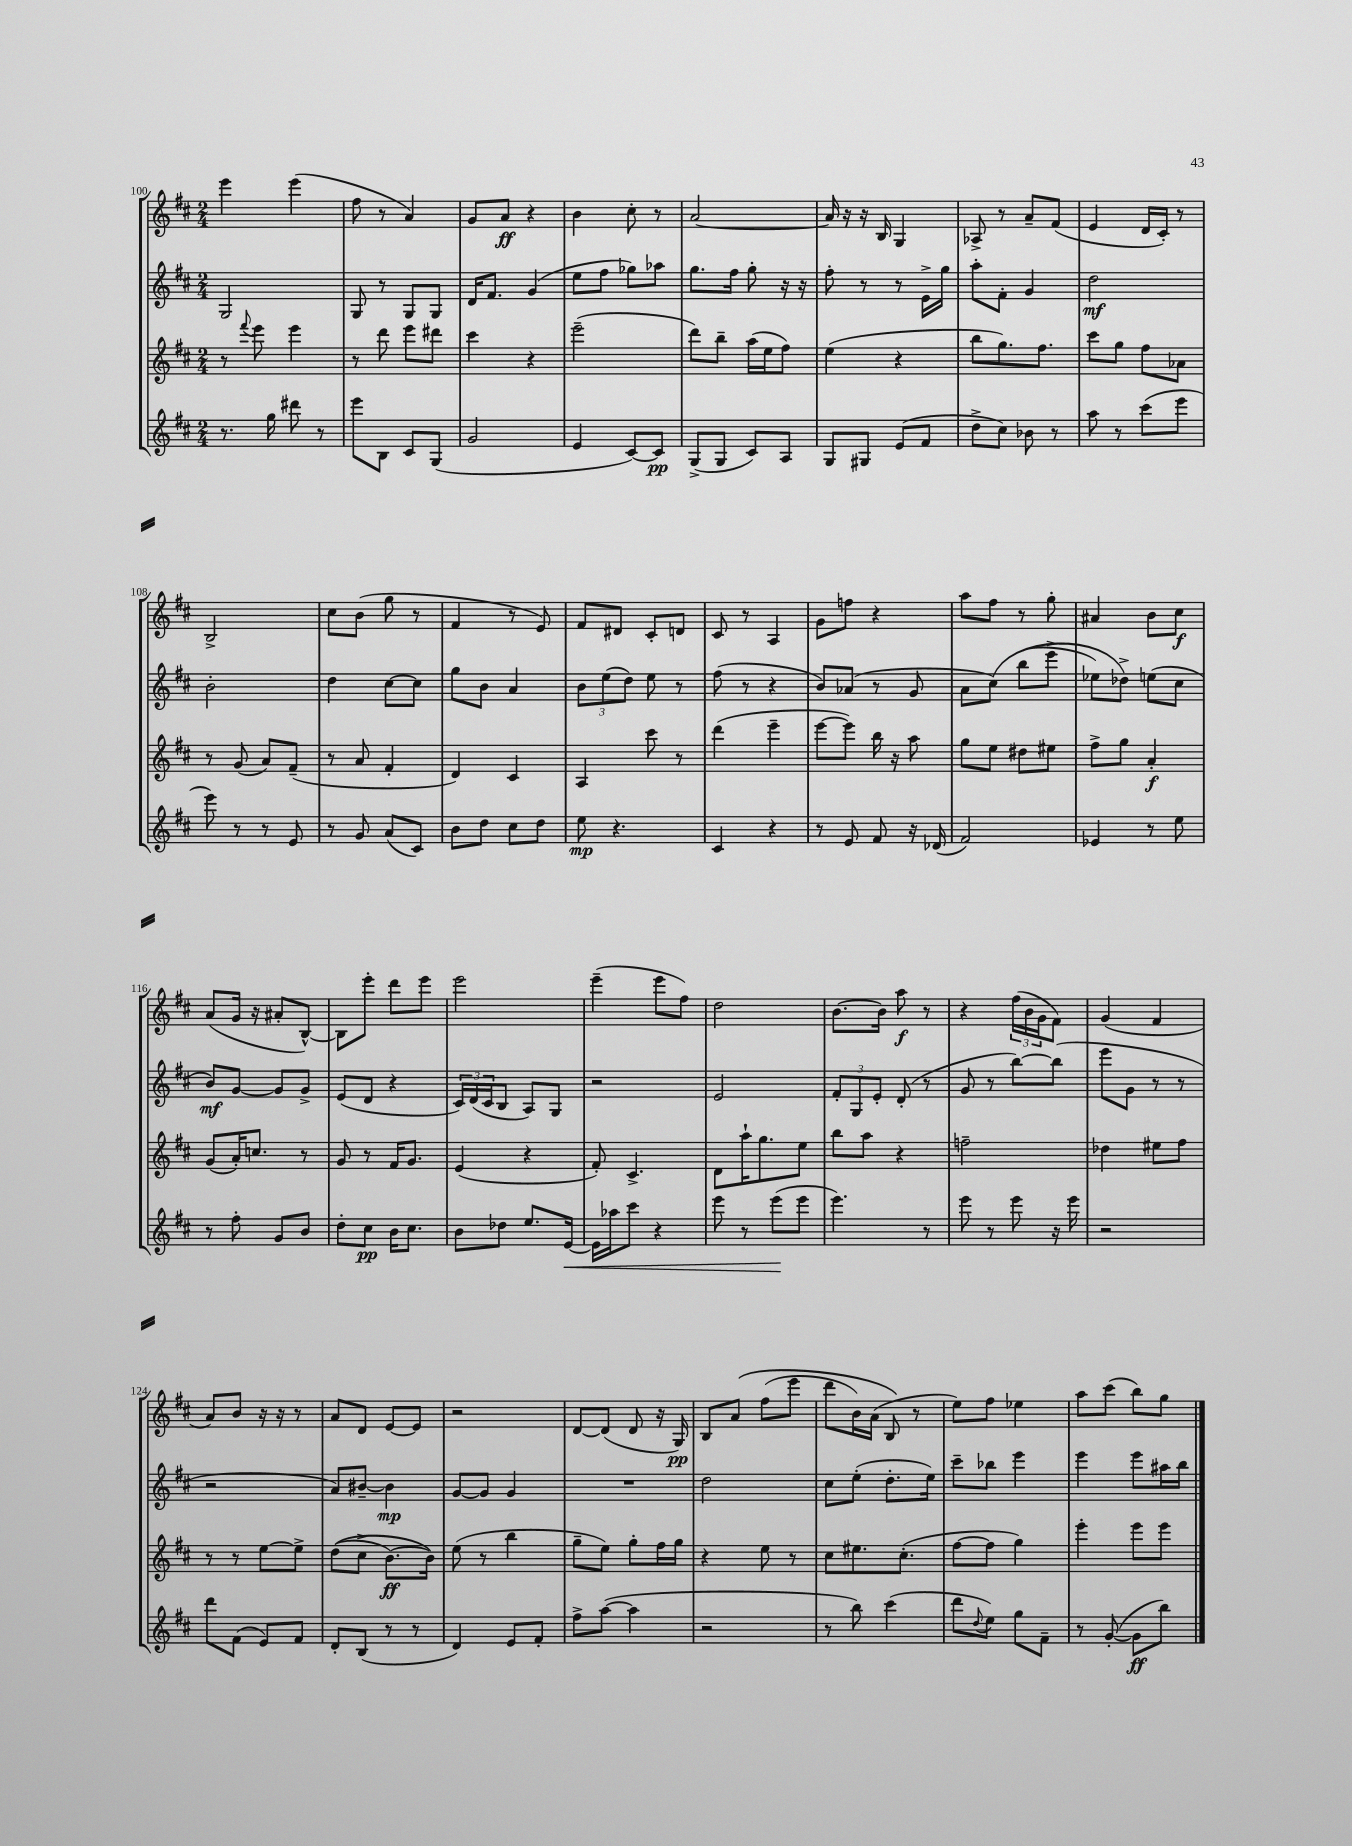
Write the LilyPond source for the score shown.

<<
\new StaffGroup <<
\new Staff = "s0" {
    \clef treble \key d \major \numericTimeSignature \time 2/4
    e'''4 e'''4( |
    fis''8 r8 a'4) |
    g'8 a'8\ff r4 |
    b'4 cis''8-. r8 |
    a'2~ |
    a'16 r16 r16 b16 g4 |
    aes8-> r8 a'8-- fis'8( |
    e'4 d'16 cis'16-.) r8 |
    b2-> |
    cis''8 b'8( g''8 r8 |
    fis'4 r8 e'8) |
    fis'8 dis'8 cis'8-. d'8 |
    cis'8 r8 a4 |
    g'8 f''8 r4 |
    a''8 fis''8 r8 g''8-. |
    ais'4 b'8 cis''8\f |
    a'8( g'16 r16 ais'8-. b8~-^) |
    b8 e'''8-. d'''8 e'''8 |
    e'''2 |
    e'''4--( e'''8 fis''8) |
    d''2 |
    b'8.~ b'16 a''8\f r8 |
    r4 \tuplet 3/2 { fis''16( b'16 g'16 } fis'8) |
    g'4( fis'4 |
    a'8) b'8 r16 r16 r8 |
    a'8 d'8 e'8~ e'8 |
    r2 |
    d'8~ d'8( d'8 r16 g16\pp) |
    b8 a'8\( fis''8( e'''8 |
    d'''8 b'16) a'16( b8\) r8 |
    e''8) fis''8 ees''4 |
    a''8 cis'''8( b''8) g''8 \bar "|." |
}
\new Staff = "s1" {
    \clef treble \key d \major \numericTimeSignature \time 2/4
    g2 |
    g8 r8 g8 g8 |
    d'16 fis'8. g'4( |
    e''8 fis''8 ges''8) aes''8 |
    g''8. fis''16 g''8-. r16 r16 |
    fis''8-. r8 r8 e'16-> g''16 |
    a''8-. fis'8-. g'4 |
    d''2\mf |
    b'2-. |
    d''4 cis''8~ cis''8 |
    g''8 b'8 a'4 |
    \tuplet 3/2 { b'8 e''8( d''8) } e''8 r8 |
    fis''8( r8 r4 |
    b'8) aes'8( r8 g'8 |
    a'8 cis''8)\( b''8( e'''8-> |
    ees''8) des''8->\) e''8( cis''8 |
    b'8\mf) g'8~ g'8 g'8-> |
    e'8( d'8 r4 |
    \tuplet 3/2 { cis'16) d'16( cis'16 } b8 a8) g8 |
    r2 |
    e'2 |
    \tuplet 3/2 { fis'8-. g8 e'8-. } d'8-.( r8 |
    g'8 r8 b''8~) b''8( |
    e'''8 g'8 r8 r8 |
    r2 |
    a'8) bis'8~-- bis'4\mp |
    g'8~ g'8 g'4 |
    R2 |
    d''2 |
    cis''8 e''8-.( d''8.-. e''16) |
    cis'''8-- bes''8 e'''4 |
    e'''4 e'''8 ais''16 b''16 \bar "|." |
}
\new Staff = "s2" {
    \clef treble \key d \major \numericTimeSignature \time 2/4
    r8 \appoggiatura { fis'''8 } e'''8 e'''4 |
    r8 d'''8 e'''8 dis'''8 |
    cis'''4 r4 |
    e'''2--( |
    d'''8) b''8-- a''16( e''16 fis''8) |
    e''4( r4 |
    b''8 g''8.) fis''8. |
    cis'''8 g''8 fis''8 aes'8 |
    r8 g'8( a'8) fis'8--( |
    r8 a'8 fis'4-. |
    d'4) cis'4 |
    a4 cis'''8 r8 |
    d'''4( e'''4-- |
    e'''8~ e'''8) b''16 r16 a''8 |
    g''8 e''8 dis''8 eis''8 |
    fis''8-> g''8 a'4-.\f |
    g'8( a'16-.) c''8. r8 |
    g'8 r8 fis'16 g'8. |
    e'4( r4 |
    fis'8-.) cis'4.-> |
    d'8 a''16-! g''8. e''8 |
    b''8 a''8 r4 |
    f''2-- |
    des''4 eis''8 fis''8 |
    r8 r8 e''8~ e''8-> |
    d''8(\( cis''8-> b'8.~\ff) b'16\) |
    e''8( r8 b''4 |
    g''8-- e''8) g''8-. fis''16 g''16 |
    r4 e''8 r8 |
    cis''8 eis''8. cis''8.-.( |
    fis''8~ fis''8 g''4) |
    e'''4-. e'''8 e'''8 \bar "|." |
}
\new Staff = "s3" {
    \clef treble \key d \major \numericTimeSignature \time 2/4
    r8. g''16 dis'''8 r8 |
    e'''8 b8 cis'8 g8( |
    g'2 |
    e'4 cis'8~) cis'8\pp |
    g8->( g8 cis'8) a8 |
    g8 gis8 e'8( fis'8 |
    d''8-> cis''8) bes'8 r8 |
    a''8 r8 cis'''8( e'''8 |
    e'''8) r8 r8 e'8 |
    r8 g'8 a'8( cis'8) |
    b'8 d''8 cis''8 d''8 |
    e''8\mp r4. |
    cis'4 r4 |
    r8 e'8 fis'8 r16 des'16( |
    fis'2) |
    ees'4 r8 e''8 |
    r8 fis''8-. g'8 b'8 |
    d''8-. cis''8\pp b'16 cis''8. |
    b'8 des''8 e''8. e'16~\< |
    e'16 aes''16 cis'''8 r4 |
    e'''8 r8 e'''8\!( e'''8 |
    e'''4.) r8 |
    e'''8 r8 e'''8 r16 e'''16 |
    r2 |
    d'''8 fis'8( e'8) fis'8 |
    d'8-. b8( r8 r8 |
    d'4) e'8 fis'8-. |
    fis''8-> a''8~( a''4 |
    r2 |
    r8 b''8) cis'''4( |
    d'''8 \appoggiatura { d''8 } e''8) g''8 fis'8-- |
    r8 g'8~-.( g'8\ff b''8) \bar "|." |
}
>>
>>
\layout { \context { \Score currentBarNumber = #100 } }
